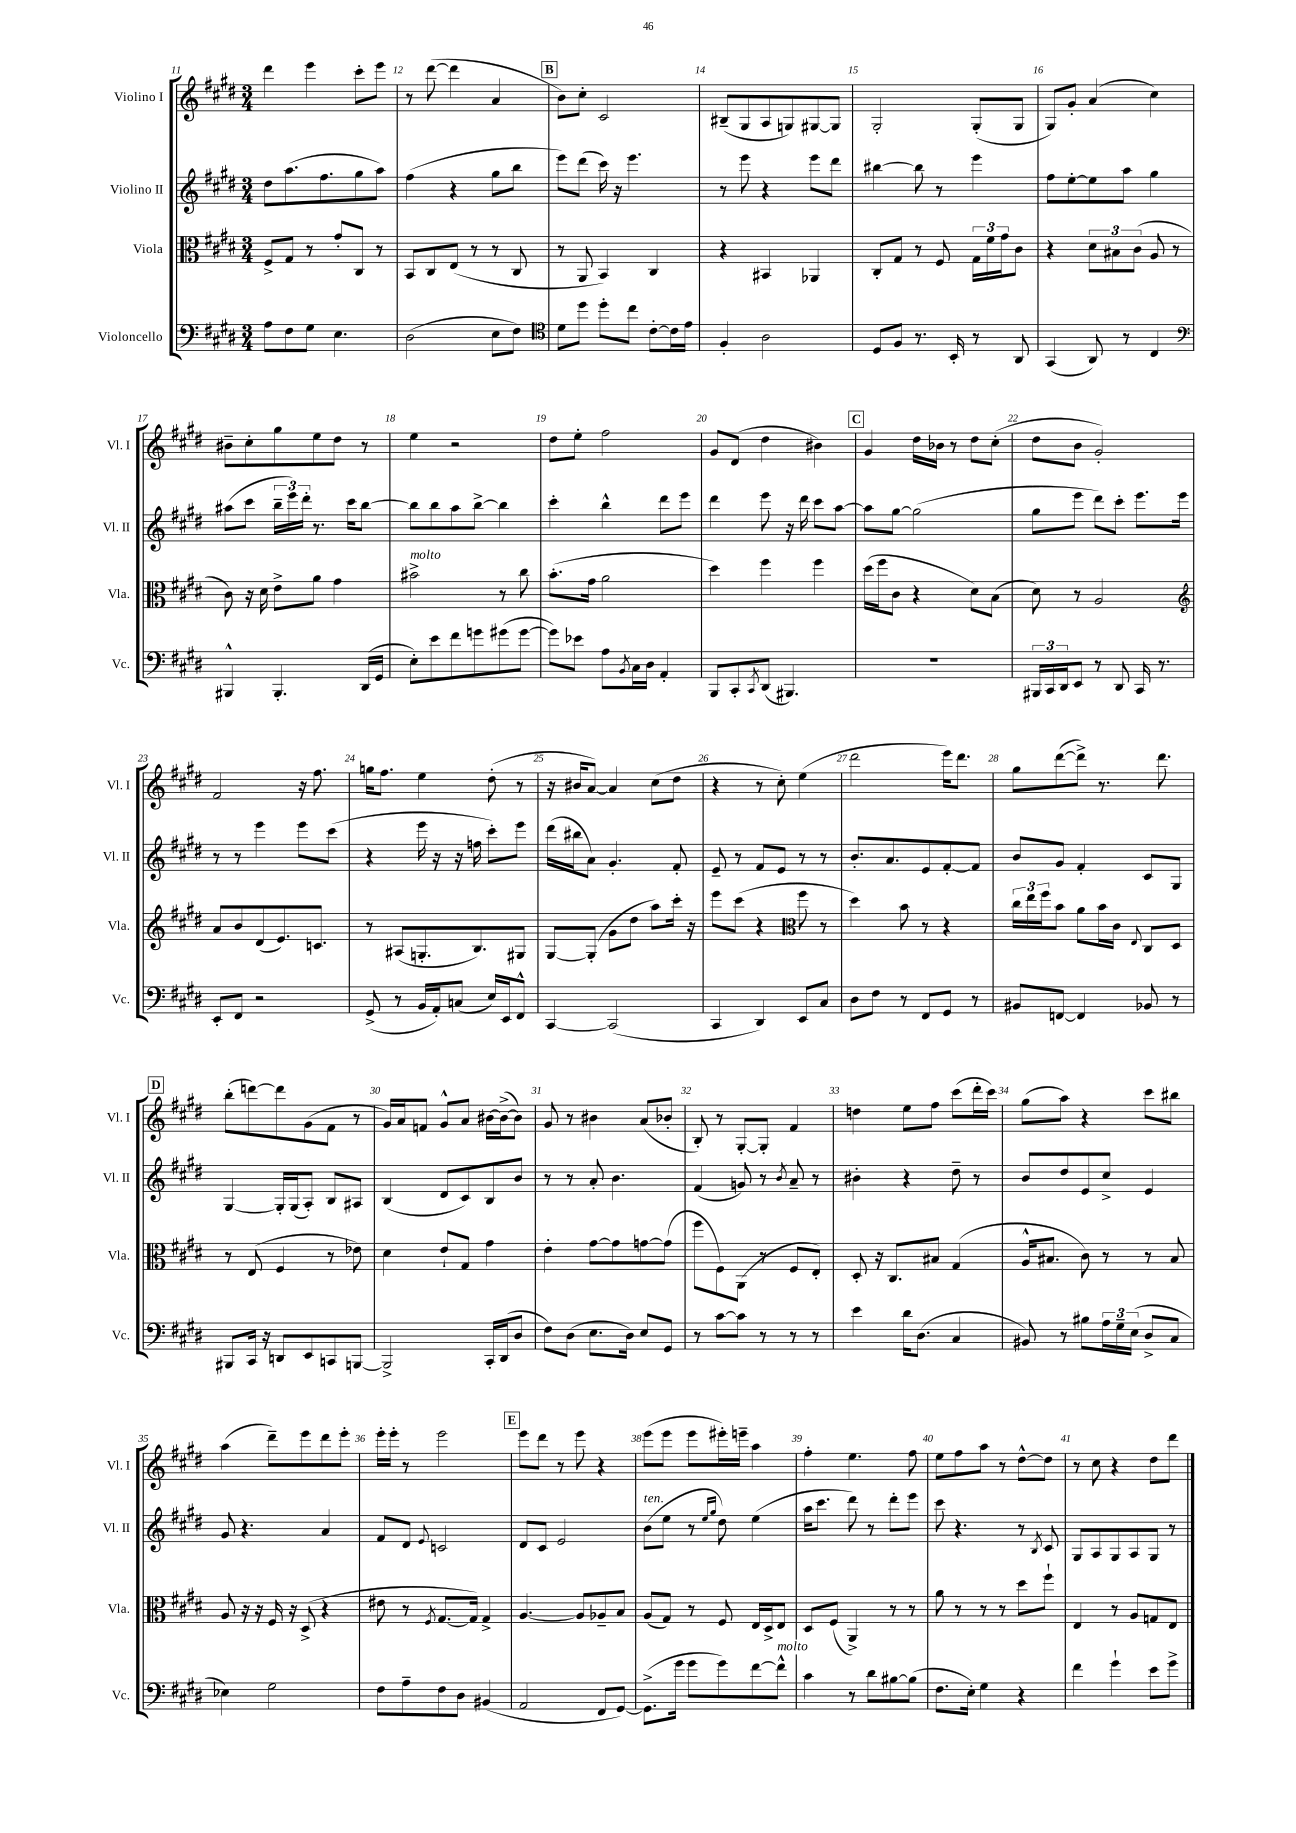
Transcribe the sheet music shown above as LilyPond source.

<<
\new StaffGroup <<
\new Staff = "s0" \with { instrumentName = "Violino I" shortInstrumentName = "Vl. I" } {
    \clef treble \key e \major \numericTimeSignature \time 3/4
    dis'''4 e'''4 cis'''8-. e'''8 |
    r8 dis'''8~( dis'''4 a'4 |
    \mark \markup { \box "B" } b'8) cis''8-. cis'2 |
    bis8--( gis8 a8 g8) gis8~ gis8 |
    gis2-. gis8-.( gis8 |
    gis8) gis'8-. a'4( cis''4) |
    bis'8-- cis''8-. gis''8 e''8 dis''8 r8 |
    e''4 r2 |
    dis''8 e''8-. fis''2 |
    gis'8 dis'8( dis''4 bis'4) |
    \mark \markup { \box "C" } gis'4 dis''16 bes'16 r8 dis''8 cis''8-.( |
    dis''8 b'8 gis'2-.) |
    fis'2 r16 fis''8. |
    g''16 fis''8. e''4 dis''8-.( r8 |
    r16 bis'16 a'8~) a'4 cis''8( dis''8 |
    r4 r8 cis''8-.) e''4( |
    dis'''2 e'''16) dis'''8. |
    gis''8 dis'''8~( dis'''8->) r8. dis'''8. |
    \mark \markup { \box "D" } b''8-.( d'''8~) d'''8 gis'8( fis'8 r8 |
    gis'16) a'16 f'8 gis'8-^ a'8 bis'16~ bis'16~->( bis'8) |
    gis'8 r8 bis'4 a'8( bes'8-. |
    b8-.) r8 gis8~-. gis8-. fis'4 |
    d''4 e''8 fis''8 cis'''8( dis'''16-. cis'''16) |
    gis''8( a''8) r4 cis'''8 bis''8 |
    a''4( dis'''8--) e'''8 dis'''8 e'''8-. |
    e'''16-. e'''16-. r8 e'''2 |
    \mark \markup { \box "E" } e'''8 dis'''8 r8 e'''8 r4 |
    e'''8( e'''8 e'''8 eis'''16-.) e'''16-- a''4 |
    fis''4-. e''4. fis''8 |
    e''8 fis''8 a''8 r8 dis''8~-^ dis''8 |
    r8 cis''8 r4 dis''8 dis'''8 \bar "|." |
}
\new Staff = "s1" \with { instrumentName = "Violino II" shortInstrumentName = "Vl. II" } {
    \clef treble \key e \major \numericTimeSignature \time 3/4
    dis''8 a''8.( fis''8. gis''8 a''8) |
    fis''4( r4 gis''8 b''8 |
    \mark \markup { \box "B" } e'''8) dis'''8( cis'''16) r16 e'''4. |
    r8 e'''8 r4 e'''8 dis'''8 |
    bis''4~ bis''8 r8 e'''4 |
    fis''8 e''8~-. e''8 a''8 gis''4 |
    ais''8( cis'''8 \tuplet 3/2 { b''16-- e'''16) dis'''16-. } r8. cis'''16 b''8~ |
    b''8 b''8 a''8 b''8~-> b''4 |
    cis'''4-. b''4-^ dis'''8 e'''8 |
    dis'''4 e'''8 r16 dis'''16 cis'''8 a''8~ |
    \mark \markup { \box "C" } a''8 gis''8~ gis''2( |
    gis''8 e'''8 dis'''8) cis'''8-. e'''8. e'''16 |
    r8 r8 e'''4 e'''8 cis'''8( |
    r4 e'''16 r16 r16 f''16 cis'''8-.) e'''8 |
    dis'''16( bis''16 a'8) gis'4.-. fis'8-. |
    e'8-- r8 fis'8 e'8 r8 r8 |
    b'8.-. a'8. e'8 fis'8~-. fis'8 |
    b'8 gis'8 fis'4-. cis'8 gis8 |
    \mark \markup { \box "D" } gis4~ gis16-. gis16( a8-.) b8 ais8 |
    b4( dis'8 cis'8) b8 b'8 |
    r8 r8 a'8-. b'4. |
    fis'4( g'8) r8 \acciaccatura { b'8 } a'8-- r8 |
    bis'4-. r4 dis''8-- r8 |
    b'8 dis''8 e'8 cis''8-> e'4 |
    gis'8 r4. a'4 |
    fis'8 dis'8 \appoggiatura { e'8 } c'2 |
    \mark \markup { \box "E" } dis'8 cis'8 e'2 |
    b'8^\markup { \italic "ten." }( e''8 r8 \grace { e''16 gis''16 } dis''8) e''4( |
    a''16 cis'''8. dis'''8) r8 dis'''8-. e'''8 |
    cis'''8 r4. r8 \acciaccatura { b8 } cis'8 |
    gis8 a8 gis8 a8 gis8 r8 \bar "|." |
}
\new Staff = "s2" \with { instrumentName = "Viola" shortInstrumentName = "Vla." } {
    \clef alto \key e \major \numericTimeSignature \time 3/4
    fis8-> gis8 r8 gis'8-. cis8 r8 |
    b,8 cis8 e8( r8 r8 cis8 |
    \mark \markup { \box "B" } r8 a,8 b,4) cis4 |
    r4 bis,4 aes,4 |
    cis8-. gis8 r8 fis8 \tuplet 3/2 { gis16 fis'16 gis'16 } cis'8 |
    r4 \tuplet 3/2 { dis'8 bis8 cis'8( } a8 r8 |
    cis'8) r16 dis'16 e'8-> a'8 gis'4 |
    bis'2->^\markup { \italic "molto" } r8 cis''8 |
    b'8.-.( gis'16 a'2 |
    dis''4) fis''4 fis''4 |
    \mark \markup { \box "C" } dis''16( fis''16 cis'8 r4 dis'8) b8( |
    dis'8) r8 a2 |
    \clef treble a'8 b'8 dis'8( e'8.) c'8. |
    r8 ais8( g8.-. b8.) gis8 |
    gis8~ gis8-.( gis'8 dis''8 a''8) cis'''16-. r16 |
    e'''8 cis'''8( r4 \clef alto fis''8 r8 |
    dis''4) b'8 r8 r4 |
    \tuplet 3/2 { cis''16 e''16 fis''16 } b'8 a'8 b'16 cis'16 \appoggiatura { e8 } cis8 dis8 |
    \mark \markup { \box "D" } r8 e8( fis4 r8 ees'8) |
    dis'4 e'8-! gis8 gis'4 |
    e'4-. gis'8~ gis'8 g'8~ g'8( |
    fis''8 fis8) a,8( r8 fis8 e8-.) |
    dis8-. r16 cis8. bis8 gis4( |
    a16-^ bis8. cis'8) r8 r8 bis8 |
    a8 r16 r16 fis16 r16 dis8->( r4 |
    eis'8 r8 \acciaccatura { fis8 } gis8.~ gis16) gis4-> |
    \mark \markup { \box "E" } a4.~ a8 aes8-- b8 |
    a8( gis8) r8 fis8 e16 dis16-> e8 |
    dis8 fis8( a,4->) r8 r8 |
    a'8 r8 r8 r8 dis''8 fis''8-! |
    e4 r8 a8 g8 e8 \bar "|." |
}
\new Staff = "s3" \with { instrumentName = "Violoncello" shortInstrumentName = "Vc." } {
    \clef bass \key e \major \numericTimeSignature \time 3/4
    a8 fis8 gis8 e4. |
    dis2( e8 fis8) |
    \mark \markup { \box "B" } \clef tenor dis'8 dis''8 dis''8-. cis''8 cis'8~-. cis'16 e'16 |
    fis4-. a2 |
    dis8 fis8 r8. b,16-. r8 a,8 |
    gis,4( a,8) r8 cis4 |
    \clef bass bis,,4-^ bis,,4.-. dis,16( gis,16 |
    e8-.) e'8 fis'8 g'8 gis'8( gis'8~ |
    gis'8) ees'8 a8 \acciaccatura { b,8 } cis16 dis16 a,4-. |
    b,,8 cis,8-. \acciaccatura { cis,8 } dis,8( bis,,4.) |
    \mark \markup { \box "C" } R2. |
    \tuplet 3/2 { bis,,16 cis,16 dis,16 } e,8 r8 dis,8 cis,16 r8. |
    e,8-. fis,8 r2 |
    gis,8->( r8 b,16 a,16-.) c8( e16) e,16 fis,8-^ |
    cis,4~ cis,2( |
    cis,4 dis,4) e,8 cis8 |
    dis8 fis8 r8 fis,8 gis,8 r8 |
    bis,8 f,8~ f,4 bes,8 r8 |
    \mark \markup { \box "D" } bis,,8 cis,16 r16 d,8 e,8 c,8 b,,8~ |
    b,,2-> cis,16-. dis,16( dis8 |
    fis8) dis8( e8. dis16) e8 gis,8 |
    r8 cis'8~ cis'8 r8 r8 r8 |
    e'4 dis'16 dis8.( cis4 |
    bis,8) r8 bis8 \tuplet 3/2 { a16 gis16-- e16( } dis8-> cis8 |
    ees4) gis2 |
    fis8 a8-- fis8 dis8 bis,4( |
    \mark \markup { \box "E" } a,2 fis,8 gis,8~) |
    gis,8.->( gis'16 gis'8 gis'8) fis'8~ fis'8-^^\markup { \italic "molto" } |
    cis'4 r8 dis'8 bis8~ bis8( |
    fis8. e16-.) gis4 r4 |
    fis'4 gis'4-! e'8 gis'8-> \bar "|." |
}
>>
>>
\layout { \context { \Score currentBarNumber = #11 \override BarNumber.break-visibility = ##(#f #t #t) barNumberVisibility = #all-bar-numbers-visible } }
